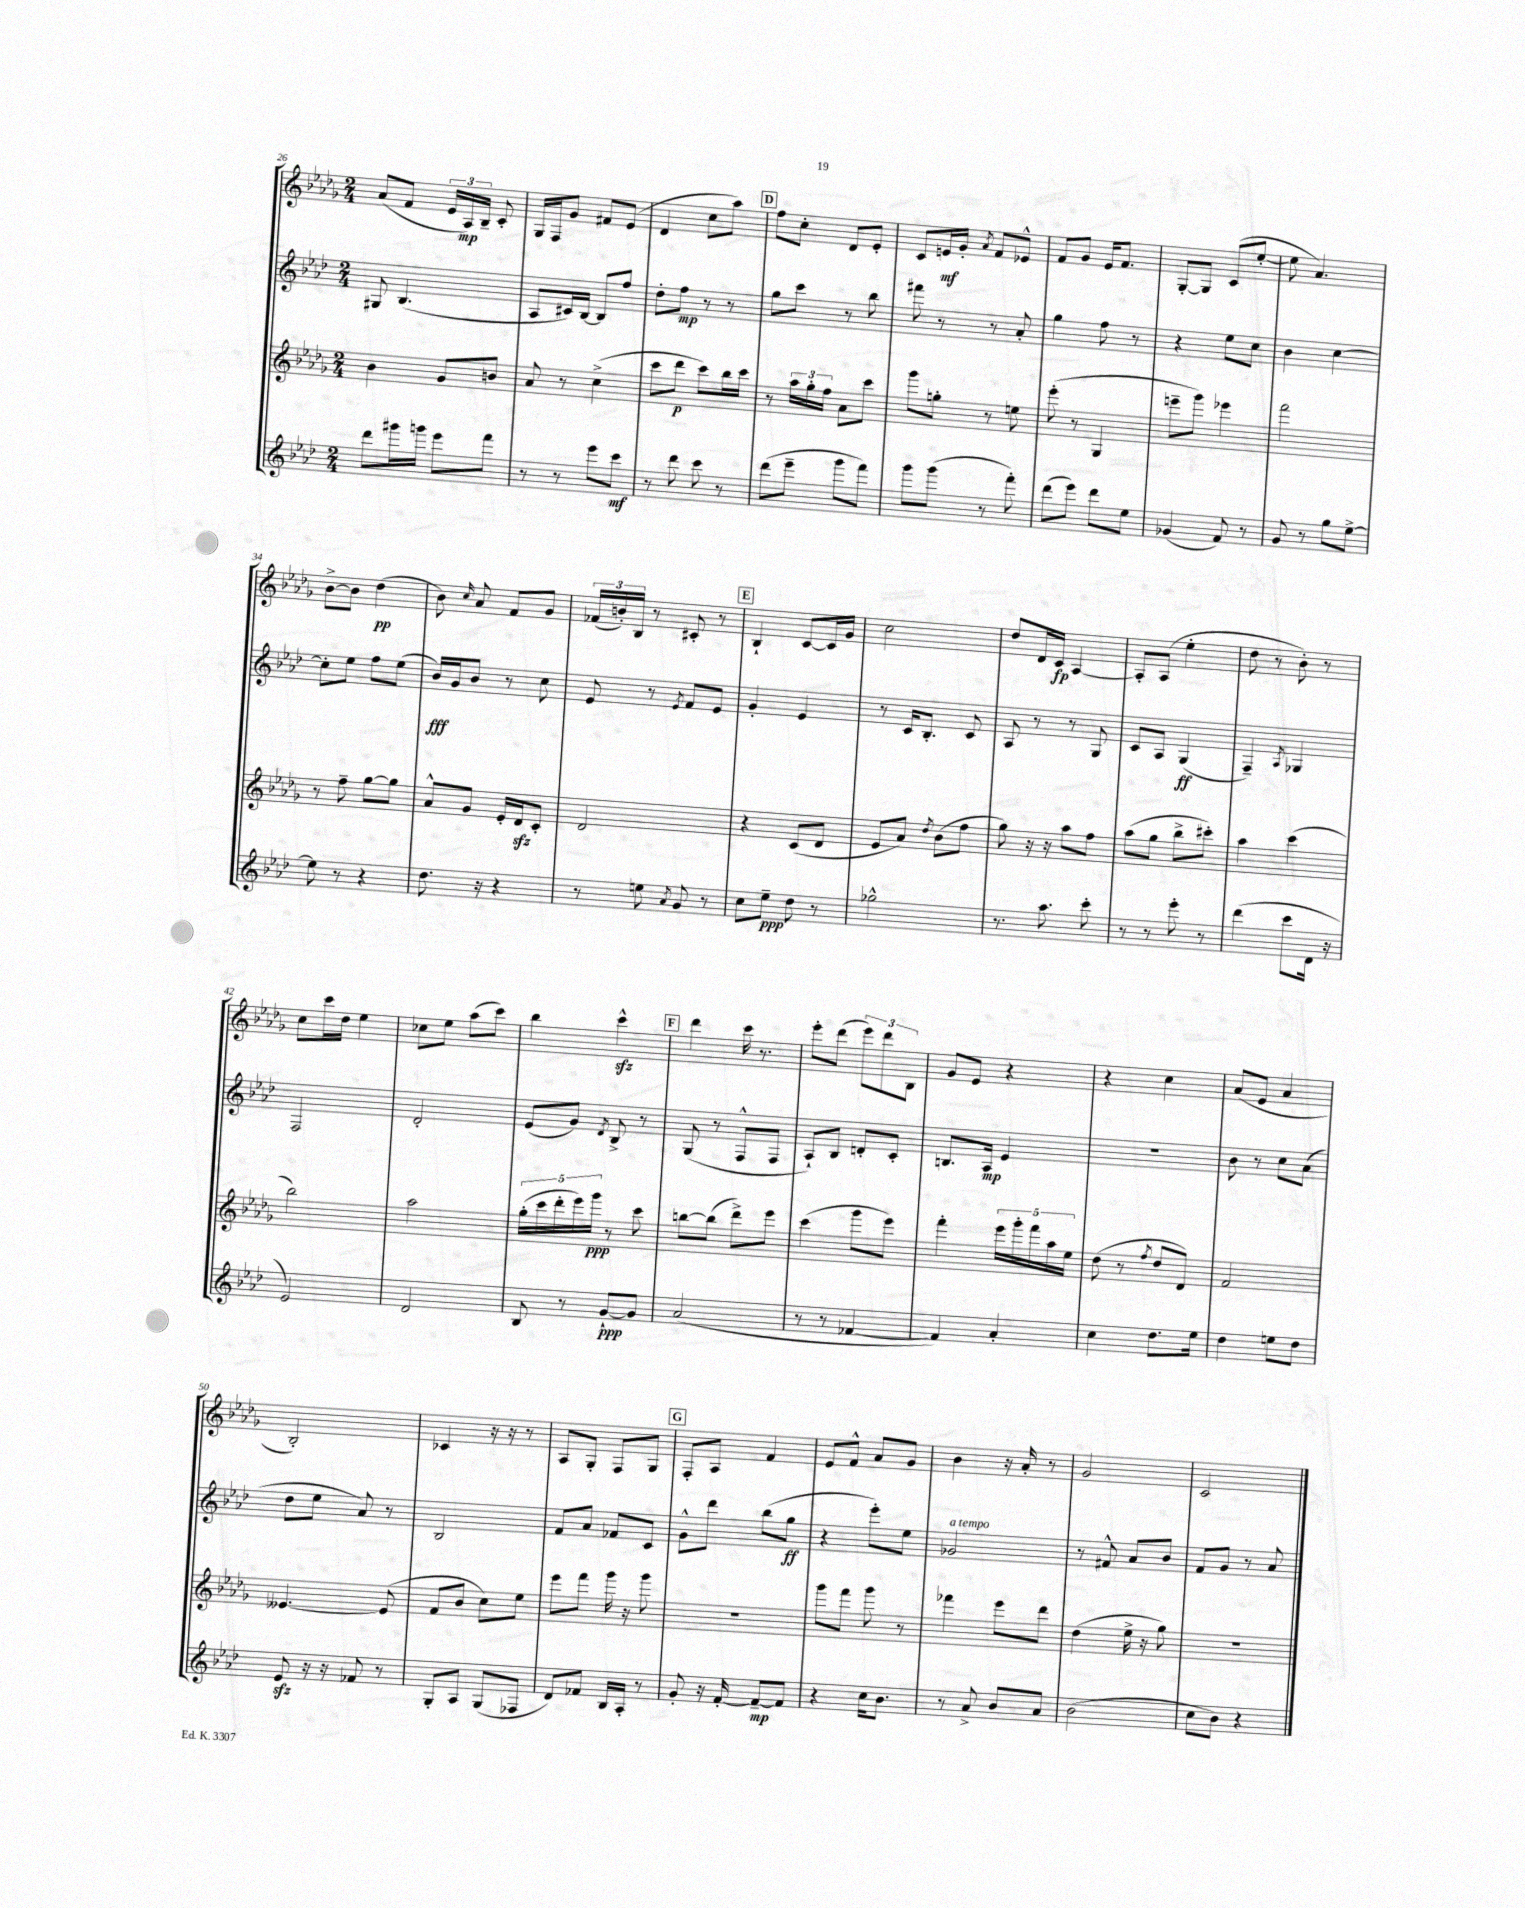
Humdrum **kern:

**kern	**dynam	**kern	**dynam	**kern	**dynam	**kern	**dynam
*part4	*part4	*part3	*part3	*part2	*part2	*part1	*part1
*staff4	*staff4	*staff3	*staff3	*staff2	*staff2	*staff1	*staff1
*clefG2	*	*clefG2	*	*clefG2	*	*clefG2	*
*k[b-e-a-d-]	*	*k[b-e-a-d-g-]	*	*k[b-e-a-d-]	*	*k[b-e-a-d-g-]	*
*M2/4	*	*M2/4	*	*M2/4	*	*M2/4	*
=26	=26	=26	=26	=26	=26	=26	=26
8ddd-\L	.	4b-\	.	8G#X/	.	(8a-/L	.
16ggg#X\L	.	.	.	(4.B-/	.	8f/J	.
16gggn\JJ	.	.	.	.	.	.	.
8eee-\L	.	8g-/L	.	.	.	24e-/LL	.
.	.	.	.	.	.	24A-/)	mp
.	.	.	.	.	.	24B-~/JJ	.
8fff\J	.	8bn/J	.	.	.	8c'/	.
=27	=27	=27	=27	=27	=27	=27	=27
8r	.	8a-/	.	8A-/L	.	16G-/LL	.
.	.	.	.	.	.	16F/J	.
8r	.	8r	.	16c#X/L)	.	8g-/J	.
.	.	.	.	[16B-/JJ	.	.	.
8eee-\L	.	(4cc^\	.	8B-/L]	.	8f#X/L	.
8ccc\J	mf	.	.	8ff/J	.	(8e-/J	.
=28	=28	=28	=28	=28	=28	=28	=28
8r	.	8ccc\L	.	8dd-'\L	.	4d-/	.
8ddd-\	.	8ddd-\J	p	8ff\J	mp	.	.
8ccc\	.	8ccc\L)	.	8r	.	8cc\L	.
8r	.	16bb-\L	.	8r	.	8aa-\J)	.
.	.	16ccc\JJ	.	.	.	.	.
!!LO:REH:place=s1:t=D
=29	=29	=29	=29	=29	=29	=29	=29
(8ddd-\L	.	8r	.	8gg\L	.	8ff\L	.
8eee-~\J	.	24aa-\LL	.	8ccc\J	.	8cc'\J	.
.	.	24gg-'\	.	.	.	.	.
.	.	24ff\JJ	.	.	.	.	.
8ggg\L	.	8a-\L	.	8r	.	8d-/L	.
8fff\J)	.	8ccc\J	.	8bb-\	.	8e-'/J	.
=30	=30	=30	=30	=30	=30	=30	=30
8ggg\L	.	8ggg-\L	.	8fff#X\	.	8c/L	.
(8ggg\J	.	8ggn'\J	.	8r	.	16en/L	mf
.	.	.	.	.	.	16g-'/JJ	.
.	.	.	.	.	.	8qa-/	.
8r	.	8r	.	8r	.	8f/L	.
8fff'\)	.	8een\	.	8a-'/	.	8e-X^^/J	.
=31	=31	=31	=31	=31	=31	=31	=31
(8ddd-\L	.	(8eee-'\	.	4gg\	.	8f/L	.
8eee-\J)	.	8r	.	.	.	8g-/J	.
8ddd-\L	.	4G-/	.	8ff\	.	16e-/KL	.
.	.	.	.	.	.	8.f/J	.
8ee-\J	.	.	.	8r	.	.	.
=32	=32	=32	=32	=32	=32	=32	=32
(4g-X/	.	8eeen~\L	.	4r	.	[8G-'/L	.
.	.	8ggg-\J)	.	.	.	8G-/J]	.
8f/)	.	4eee-X\	.	8ee-\L	.	(8c/L	.
8r	.	.	.	8cc\J	.	[8ee-'/J	.
=33	=33	=33	=33	=33	=33	=33	=33
8g/	.	2fff\	.	4b-\	.	8ee-\]	.
8r	.	.	.	.	.	4.a-/)	.
8gg\L	.	.	.	[4cc\	.	.	.
[8ee-^\J	.	.	.	.	.	.	.
!!LO:LB:g=z
=34	=34	=34	=34	=34	=34	=34	=34
8ee-\]	.	8r	.	8cc'\L]	.	[8b-^\L	.
8r	.	8ff~\	.	8ee-\J	.	8b-\J]	.
4r	.	[8gg-\L	.	8ff\L	.	(4dd-\	pp
.	.	8gg-\J]	.	(8ee-\J	.	.	.
=35	=35	=35	=35	=35	=35	=35	=35
8.dd-\	.	8a-^^/L	.	16b-/LL)	fff	8b-\)	.
.	.	.	.	16g/J	.	.	.
.	.	.	.	.	.	16qqcc/	.
.	.	8g-/J	.	8b-/J	.	8a-/	.
16r	.	.	.	.	.	.	.
4r	.	16e-'/LL	.	8r	.	8f/L	.
.	.	16d-zz/J	.	.	.	.	.
.	.	8c'/J	.	8cc\	.	8g-/J	.
=36	=36	=36	=36	=36	=36	=36	=36
8r	.	2d-/	.	8e-/	.	(24f-X/LL	.
.	.	.	.	.	.	24bn'/)	.
.	.	.	.	.	.	24B-/JJ	.
8een\	.	.	.	8r	.	8r	.
8qa-/	.	.	.	8qe-/	.	.	.
8g/	.	.	.	8f/L	.	8c#X'/	.
8r	.	.	.	8e-/J	.	8r	.
!!LO:REH:place=s1:t=E
=37	=37	=37	=37	=37	=37	=37	=37
8cc\L	.	4r	.	4g'/	.	4B-`/	.
8ee-~\J	ppp	.	.	.	.	.	.
8dd-\	.	(8c/L	.	4e-/	.	[8c/L	.
8r	.	8d-/J	.	.	.	16c/L]	.
.	.	.	.	.	.	16g-/JJ	.
=38	=38	=38	=38	=38	=38	=38	=38
2gg-X^^\	.	8e-/L	.	8r	.	2cc\	.
.	.	8a-/J)	.	16c/KL	.	.	.
.	.	.	.	8.B-'/J	.	.	.
.	.	8qdd-/	.	.	.	.	.
.	.	(8b-\L	.	.	.	.	.
.	.	8ff\J	.	8c/	.	.	.
=39	=39	=39	=39	=39	=39	=39	=39
8.r	.	8gg-\)	.	8A-/	.	8dd-/L	.
.	.	16r	.	8r	.	16d-/L	.
8.aa-\	.	16r	.	.	.	16c/JJ	fp
.	.	8aa-\L	.	8r	.	[4A-/	.
8ccc'\	.	8ff\J	.	8G/	.	.	.
=40	=40	=40	=40	=40	=40	=40	=40
8r	.	(8aa-\L	.	8c/L	.	8A-'/L]	.
8r	.	8gg-\J	.	8A-/J	.	(8A-/J	.
8eee-'\	.	8bb-^\L	.	(4G/	ff	4ee-'\	.
8r	.	8ccc#X'\J)	.	.	.	.	.
=41	=41	=41	=41	=41	=41	=41	=41
(4ddd-\	.	4aa-\	.	4F~/)	.	8dd-\	.
.	.	.	.	.	.	8r	.
.	.	.	.	8qA-/	.	.	.
8ccc\L	.	(4ccc\	.	4G-X/	.	8b-'\)	.
16d-\Jk	.	.	.	.	.	8r	.
16r	.	.	.	.	.	.	.
!!LO:LB:g=z
=42	=42	=42	=42	=42	=42	=42	=42
2e-/)	.	2bb-\)	.	2F/	.	8cc\L	.
.	.	.	.	.	.	16ccc\L	.
.	.	.	.	.	.	16dd-\JJ	.
.	.	.	.	.	.	4ee-\	.
=43	=43	=43	=43	=43	=43	=43	=43
2d-/	.	2aa-\	.	2d-'/	.	8cc-X\L	.
.	.	.	.	.	.	8ee-\J	.
.	.	.	.	.	.	(8aa-\L	.
.	.	.	.	.	.	8ccc\J)	.
=44	=44	=44	=44	=44	=44	=44	=44
8B-/	.	(20gg-'\LL	.	(8e-/L	.	4bb-\	.
.	.	20ccc\	.	.	.	.	.
.	.	20ddd-'\	.	.	.	.	.
8r	.	.	.	8g/J)	.	.	.
.	.	20eee-\)	.	.	.	.	.
.	.	20ggg-\JJ	ppp	.	.	.	.
.	.	.	.	8qd-/	.	.	.
[8g`/L	ppp	8r	.	8B-^/	.	4ccczz^^\	.
8g/J]	.	8ccc\	.	8r	.	.	.
!!LO:REH:place=s1:t=F
=45	=45	=45	=45	=45	=45	=45	=45
(2a-/	.	[8bbn\L	.	(8G/	.	4ddd-\	.
.	.	(8bb\J]	.	8r	.	.	.
.	.	8ddd-^\L)	.	8F^^/L	.	16ccc\	.
.	.	.	.	.	.	8.r	.
.	.	8eee-\J	.	8F/J	.	.	.
=46	=46	=46	=46	=46	=46	=46	=46
8r	.	(4ccc\	.	8A-`/L)	.	8eee-'\L	.
8r	.	.	.	8B-/J	.	(8ddd-\J	.
[4f-X/	.	8ggg-\L	.	8dn'/L	.	12eee-\L)	.
.	.	.	.	.	.	12ddd-\	.
.	.	8eee-\J)	.	8c'/J	.	.	.
.	.	.	.	.	.	12B-\J	.
=47	=47	=47	=47	=47	=47	=47	=47
4f-/])	.	4fff'\	.	8.Bn/L	.	8g-/L	.
.	.	.	.	.	.	8e-/J	.
.	.	.	.	16A-/Jk	mp	.	.
4a-'/	.	20eee-\LL	.	4e-/	.	4r	.
.	.	20ggg-'\	.	.	.	.	.
.	.	20fff\	.	.	.	.	.
.	.	20aa-\	.	.	.	.	.
.	.	20ee-\JJ	.	.	.	.	.
=48	=48	=48	=48	=48	=48	=48	=48
4cc\	.	(8dd-\	.	2r	.	4r	.
.	.	8r	.	.	.	.	.
.	.	8qff/	.	.	.	.	.
8.dd-\L	.	8dd-/L	.	.	.	4cc\	.
.	.	8d-/J)	.	.	.	.	.
16ee-\Jk	.	.	.	.	.	.	.
=49	=49	=49	=49	=49	=49	=49	=49
4dd-\	.	2f/	.	8b-\	.	(8a-/L	.
.	.	.	.	8r	.	8e-/J	.
8een\L	.	.	.	8cc\L	.	4a-/	.
8dd-\J	.	.	.	(8a-\J	.	.	.
!!LO:LB:g=z
=50	=50	=50	=50	=50	=50	=50	=50
8e-zz/	.	[4.e--X/	.	8dd-\L	.	2B-'/)	.
16r	.	.	.	8ee-\J	.	.	.
16r	.	.	.	.	.	.	.
8f-X/	.	.	.	8a-/)	.	.	.
8r	.	(8e--/]	.	8r	.	.	.
=51	=51	=51	=51	=51	=51	=51	=51
8G'/L	.	8f/L	.	2B-/	.	4c-X/	.
8A-/J	.	8b-/J	.	.	.	.	.
(8G/L	.	8cc\L)	.	.	.	16r	.
.	.	.	.	.	.	16r	.
8F-X/J	.	8ee-\J	.	.	.	8r	.
=52	=52	=52	=52	=52	=52	=52	=52
8d-/L)	.	8eee-\L	.	8f/L	.	8A-/L	.
8f-X/J	.	8fff\J	.	8a-/J	.	8G-'/J	.
16B-/LL	.	16ggg-\	.	8f-X/L	.	8F/L	.
16A-'/JJ	.	16r	.	.	.	.	.
8r	.	8ggg-\	.	8c/J	.	8G-/J	.
!!LO:REH:place=s1:t=G
=53	=53	=53	=53	=53	=53	=53	=53
8g'/	.	2r	.	8g^^\L	.	8F'/L	.
16r	.	.	.	8ddd-\J	.	8A-/J	.
[16f'/	.	.	.	.	.	.	.
8f~/L_	mp	.	.	(8bb-\L	.	4f/	.
8f/J]	.	.	.	8gg\J	ff	.	.
=54	=54	=54	=54	=54	=54	=54	=54
4r	.	8ggg-\L	.	4r	.	8e-/L	.
.	.	8fff\J	.	.	.	8f^^/J	.
16cc\KL	.	8ggg-\	.	8eee-'\L)	.	8a-/L	.
8.b-\J	.	.	.	.	.	.	.
.	.	8r	.	8ee-\J	.	8g-/J	.
=55	=55	=55	=55	=55	=55	=55	=55
!	!	!	!	!LO:TX:a:i:t=a tempo	!	!	!
8r	.	4fff-X\	.	2g-X/	.	4b-\	.
8a-^/	.	.	.	.	.	.	.
8b-/L	.	8eee-\L	.	.	.	16r	.
.	.	.	.	.	.	16a-'/	.
8a-/J	.	8ddd-\J	.	.	.	8r	.
=56	=56	=56	=56	=56	=56	=56	=56
(2b-\	.	(4dd-\	.	8r	.	2g-/	.
.	.	.	.	8f#X^^/	.	.	.
.	.	16ee-^\	.	8a-/L	.	.	.
.	.	16r	.	.	.	.	.
.	.	8gg-\)	.	8b-/J	.	.	.
=57	=57	=57	=57	=57	=57	=57	=57
8cc\L	.	2r	.	8f/L	.	2c/	.
8b-\J)	.	.	.	8g/J	.	.	.
4r	.	.	.	8r	.	.	.
.	.	.	.	8a-/	.	.	.
==	==	==	==	==	==	==	==
*-	*-	*-	*-	*-	*-	*-	*-
